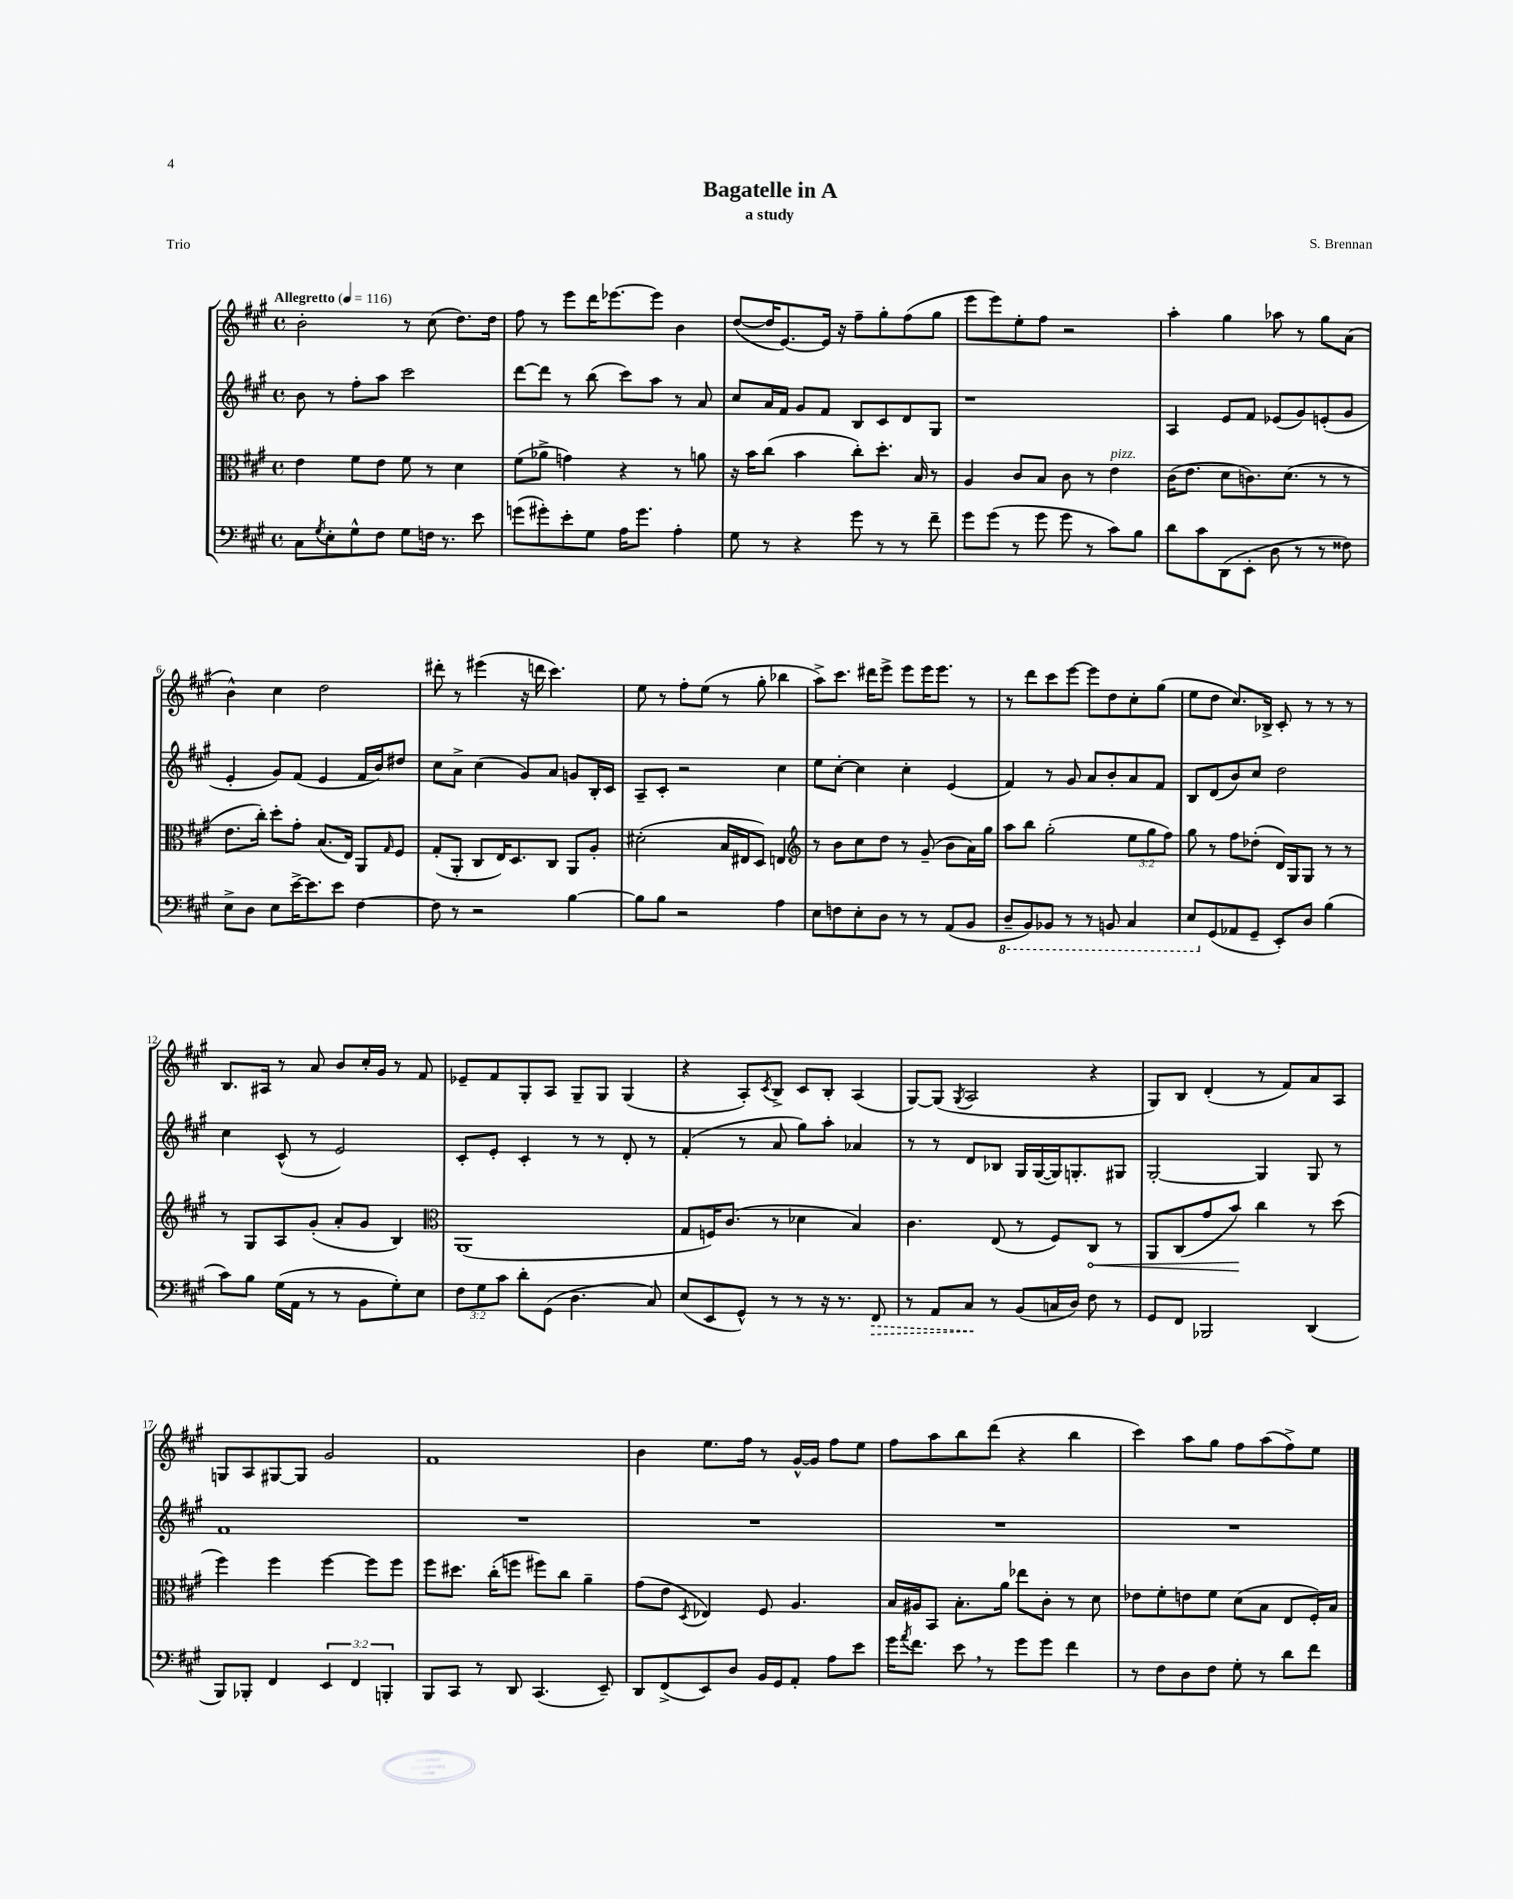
\header { title = "Bagatelle in A" composer = "S. Brennan" subtitle = "a study" piece = "Trio" }
<<
\new StaffGroup <<
\new Staff = "s0" {
    \clef treble \key a \major \defaultTimeSignature \time 4/4 \tempo "Allegretto" 4 = 116
    b'2-. r8 cis''8( d''8.) d''16 |
    fis''8 r8 e'''8 d'''16 ees'''8.~ ees'''8 b'4 |
    d''8~( d''16 e'8.~) e'16 r16 fis''8-- gis''8-. fis''8( gis''8 |
    e'''8 e'''8) e''8-. fis''8 r2 |
    a''4-. gis''4 aes''8 r8 gis''8 a'8( |
    b'4-^) cis''4 d''2 |
    dis'''8-. r8 eis'''4( r16 d'''16 cis'''4.) |
    e''8 r8 fis''8-. e''8( r8 gis''8-. bes''4 |
    a''8->) cis'''8. dis'''16 e'''8-> e'''8 e'''16 e'''8. r8 |
    r8 d'''8 cis'''8 e'''8~ e'''8 d''8 cis''8-. gis''8( |
    e''8 d''8 cis''8.) bes16-> cis'8-. r8 r8 r8 |
    b8. ais16 r8 a'8 b'8 cis''16-. gis'16 r8 fis'8 |
    ees'8-- fis'8 gis8-. a8 gis8-- gis8 gis4( |
    r4 a8-.) \acciaccatura { cis'8 } b8-> cis'8 b8-. a4( |
    gis8~) gis8( \acciaccatura { gis8 } a2 r4 |
    gis8) b8 d'4-.( r8 fis'8) a'8 a8 |
    g8 a8 gis8~ gis8 gis'2 |
    fis'1 |
    b'4 e''8. fis''16 r8 gis'16~-^ gis'16 fis''8 e''8 |
    fis''8 a''8 b''8 d'''8( r4 b''4 |
    cis'''4) a''8 gis''8 fis''8 a''8( fis''8->) e''8 \bar "|." |
}
\new Staff = "s1" {
    \clef treble \key a \major \defaultTimeSignature \time 4/4
    b'8 r8 fis''8-. a''8 cis'''2 |
    d'''8~ d'''8 r8 b''8( cis'''8) a''8 r8 a'8 |
    cis''8 a'16 fis'16 gis'8 fis'8 b8 cis'8 d'8 gis8 |
    r1 |
    a4 e'8 fis'8 ees'8( gis'8) e'8-.( gis'8 |
    e'4-. gis'8) fis'8( e'4 fis'16 b'16) dis''8 |
    cis''8 a'8-> cis''4( gis'8) a'8 g'8 b16-. cis'16 |
    a8-- cis'8-. r2 cis''4 |
    e''8 cis''8~-. cis''4 cis''4-. e'4( |
    fis'4) r8 gis'8 a'8 b'8-. a'8 fis'8 |
    b8 d'8( b'8) cis''8 d''2 |
    cis''4 cis'8-^( r8 e'2) |
    cis'8-. e'8-. cis'4-. r8 r8 d'8-. r8 |
    fis'4-.( r8 a'8 gis''8) a''8-. aes'4 |
    r8 r8 d'8 bes8 gis16 gis16~( gis16) g8.-. gis8 |
    gis2~-. gis4 gis8 r8 |
    fis'1 |
    R1 |
    R1 |
    R1 |
    R1 \bar "|." |
}
\new Staff = "s2" {
    \clef alto \key a \major \defaultTimeSignature \time 4/4 \override Staff.TupletNumber.text = #tuplet-number::calc-fraction-text
    e'4 fis'8 e'8 fis'8 r8 d'4 |
    fis'8( aes'8-> g'4) r4 r8 a'8 |
    r16 b'16 cis''8( b'4 cis''8-.) d''8.-. b16 r8 |
    a4 cis'8 b8 cis'8 r8 e'4^\markup { \italic "pizz." } |
    cis'16( e'8. d'8 c'8.) d'8.( r8 r8 |
    e'8. cis''16-.) d''8-. gis'8-. b8.( e16) a,8 \grace { gis16 } fis8 |
    gis8-.( a,8-. cis8 e16) d8. cis8 a,8 a8-. |
    dis'2-.( b16 eis16 d8) e4 |
    \clef treble r8 b'8 cis''8 d''8 r8 gis'8--( b'8 a'16) gis''16 |
    a''8 b''8 gis''2-.( \tuplet 3/2 { e''8 gis''8 fis''8) } |
    gis''8 r8 fis''8 des''8-.( d'16) gis16 gis8 r8 r8 |
    r8 gis8 a8 gis'8-.( a'8-. gis'8 b4) |
    \clef alto a,1( |
    gis8 f16) cis'8.( r8 des'4 b4) |
    cis'4. e8( r8 fis8) \once \override Hairpin.circled-tip = ##t cis8\< r8 |
    a,8 cis8( gis'8 b'8\!) cis''4 r8 d''8( |
    fis''4) fis''4 fis''4~ fis''8 fis''8 |
    fis''8 dis''8. cis''16-.( f''8 fis''8) cis''8 a'4-- |
    gis'8( e'8 \acciaccatura { d8 } ees4) fis8 a4. |
    b16 ais16 b,8 b8.-. a'16 ees''8 cis'8-. r8 d'8 |
    ees'8 fis'8-. e'8 fis'8 d'8( b8 e8 fis16-.) b16 \bar "|." |
}
\new Staff = "s3" {
    \clef bass \key a \major \defaultTimeSignature \time 4/4 \override Staff.TupletNumber.text = #tuplet-number::calc-fraction-text
    cis8 \acciaccatura { gis8 } e8-. gis8-^ fis8 gis8 f16 r8. e'8 |
    g'8( gis'8-.) e'8-. gis8 a16 gis'8. a4-. |
    gis8 r8 r4 gis'8 r8 r8 fis'8-- |
    gis'8 gis'8( r8 gis'8 gis'8 r8 cis'8) b8 |
    d'8 cis'8 d,8( e,8-. d8 r8 r8 fisis8) |
    e8-> d8 e8 e'16~-> e'8. e'8 fis4~ |
    fis8 r8 r2 b4~ |
    b8 b8 r2 a4 |
    e8 f8 e8-. d8 r8 r8 a,8( b,8 |
    \ottava #-1 d,8-- b,,8) bes,,8 r8 r8 b,,8 cis,4 |
    e,8 \ottava #0 gis,8( aes,8 gis,8-- e,8-.) d8 b4( |
    cis'8) b8 gis16( a,16 r8 r8 b,8 gis8-.) e8 |
    \tuplet 3/2 { fis8 gis8 cis'8 } d'8-. gis,8( d4. cis8) |
    e8( e,8 gis,8-^) r8 r8 r16 r8. \once \override Hairpin.style = #'dashed-line fis,8\> |
    r8 a,8 cis8\! r8 b,8( c16 d16) fis8 r8 |
    gis,8 fis,8 bes,,2 d,4( |
    b,,8) bes,,8-. fis,4 \tuplet 3/2 { e,4 fis,4 b,,4-. } |
    b,,8 cis,8 r8 d,8 cis,4.( e,8--) |
    d,8 fis,8->( e,8) d8 b,16 gis,16 a,8-. a8 e'8 |
    gis'16 \acciaccatura { a'8 } fis'8. e'8 \breathe r8 gis'8 gis'8 fis'4 |
    r8 fis8 d8 fis8 gis8-. r8 d'8 fis'8 \bar "|." |
}
>>
>>
